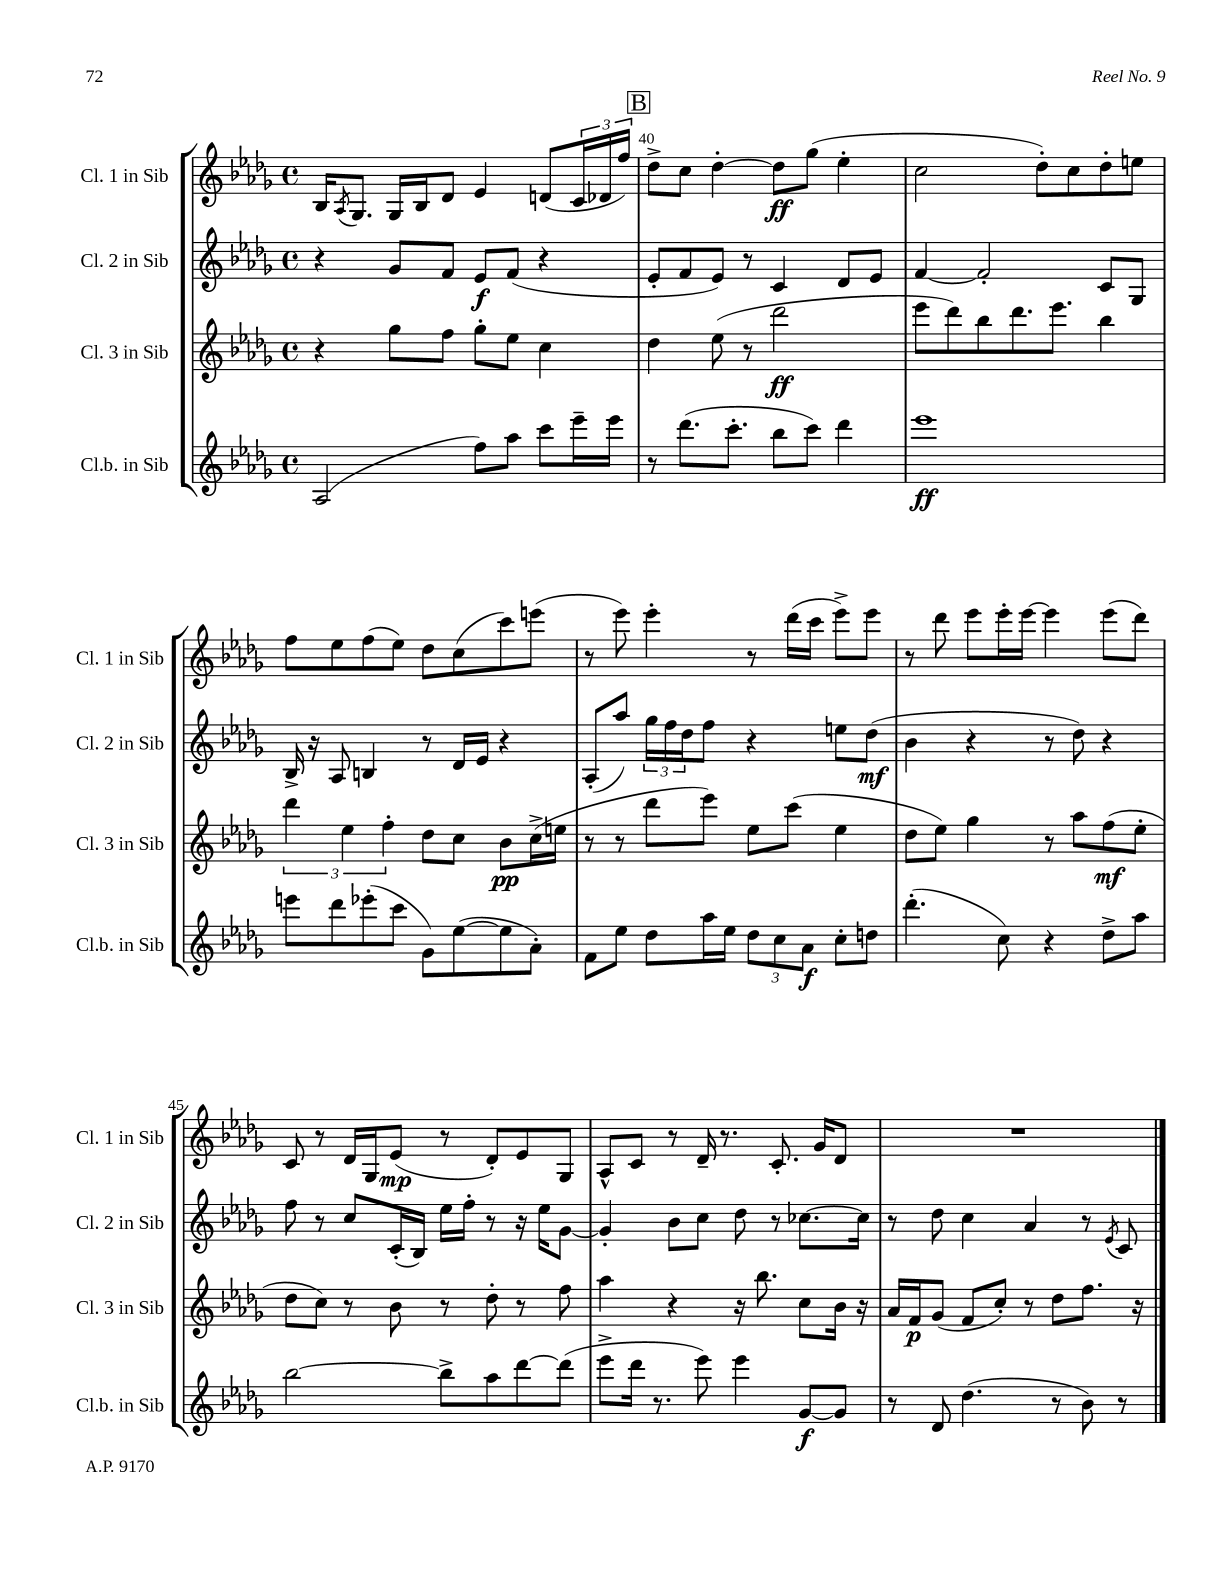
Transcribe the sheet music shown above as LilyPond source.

<<
\new StaffGroup <<
\new Staff = "s0" \with { instrumentName = "Cl. 1 in Sib" shortInstrumentName = "Cl. 1 in Sib" } {
    \clef treble \key des \major \defaultTimeSignature \time 4/4
    bes16 \acciaccatura { aes8 } ges8. ges16 bes16 des'8 ees'4 d'8( \tuplet 3/2 { c'16 des'16 f''16) } |
    \mark \markup { \box "B" } des''8-> c''8 des''4~-. des''8\ff ges''8( ees''4-. |
    c''2 des''8-.) c''8 des''8-. e''8 |
    f''8 ees''8 f''8( ees''8) des''8 c''8( c'''8) e'''8( |
    r8 ees'''8) ees'''4-. r8 des'''16( c'''16 ees'''8->) ees'''8 |
    r8 des'''8 ees'''8 ees'''16-. ees'''16~ ees'''4 ees'''8( des'''8) |
    c'8 r8 des'16 ges16 ees'8\mp( r8 des'8-.) ees'8 ges8 |
    aes8-^ c'8 r8 des'16-- r8. c'8.-. ges'16 des'8 |
    R1 \bar "|." |
}
\new Staff = "s1" \with { instrumentName = "Cl. 2 in Sib" shortInstrumentName = "Cl. 2 in Sib" } {
    \clef treble \key des \major \defaultTimeSignature \time 4/4
    r4 ges'8 f'8 ees'8\f f'8( r4 |
    \mark \markup { \box "B" } ees'8-. f'8 ees'8) r8 c'4 des'8 ees'8 |
    f'4~ f'2-. c'8 ges8 |
    bes16-> r16 aes8 b4 r8 des'16 ees'16 r4 |
    aes8-.( aes''8) \tuplet 3/2 { ges''16 f''16 des''16 } f''8 r4 e''8 des''8\mf( |
    bes'4 r4 r8 des''8) r4 |
    f''8 r8 c''8 c'16-.( bes16) ees''16 f''16-. r8 r16 ees''16 ges'8~ |
    ges'4-. bes'8 c''8 des''8 r8 ces''8.~ ces''16 |
    r8 des''8 c''4 aes'4 r8 \acciaccatura { ees'8 } c'8 \bar "|." |
}
\new Staff = "s2" \with { instrumentName = "Cl. 3 in Sib" shortInstrumentName = "Cl. 3 in Sib" } {
    \clef treble \key des \major \defaultTimeSignature \time 4/4
    r4 ges''8 f''8 ges''8-. ees''8 c''4 |
    \mark \markup { \box "B" } des''4 ees''8( r8 des'''2\ff |
    ees'''8 des'''8) bes''8 des'''8. ees'''8. bes''4 |
    \tuplet 3/2 { des'''4 ees''4 f''4-. } des''8 c''8 bes'8\pp c''16->( e''16 |
    r8 r8 des'''8 ees'''8) ees''8 c'''8( ees''4 |
    des''8 ees''8) ges''4 r8 aes''8 f''8\mf( ees''8-. |
    des''8 c''8) r8 bes'8 r8 des''8-. r8 f''8 |
    aes''4 r4 r16 bes''8. c''8 bes'16 r16 |
    aes'16 f'16\p ges'8( f'8 c''8-.) r8 des''8 f''8. r16 \bar "|." |
}
\new Staff = "s3" \with { instrumentName = "Cl.b. in Sib" shortInstrumentName = "Cl.b. in Sib" } {
    \clef treble \key des \major \defaultTimeSignature \time 4/4
    aes2( f''8) aes''8 c'''8 ees'''16-- ees'''16 |
    \mark \markup { \box "B" } r8 des'''8.( c'''8.-. bes''8 c'''8) des'''4 |
    ees'''1\ff |
    e'''8 des'''8 ees'''8-.( c'''8 ges'8) ees''8~( ees''8 aes'8-.) |
    f'8 ees''8 des''8 aes''16 ees''16 \tuplet 3/2 { des''8 c''8 aes'8\f } c''8-. d''8 |
    des'''4.-.( c''8) r4 des''8-> aes''8 |
    bes''2~ bes''8-> aes''8 des'''8~ des'''8( |
    ees'''8-> des'''16 r8. ees'''8) ees'''4 ges'8~\f ges'8 |
    r8 des'8 des''4.( r8 bes'8) r8 \bar "|." |
}
>>
>>
\layout { \context { \Score currentBarNumber = #39 \override BarNumber.break-visibility = ##(#f #t #t) barNumberVisibility = #(every-nth-bar-number-visible 5) } }
